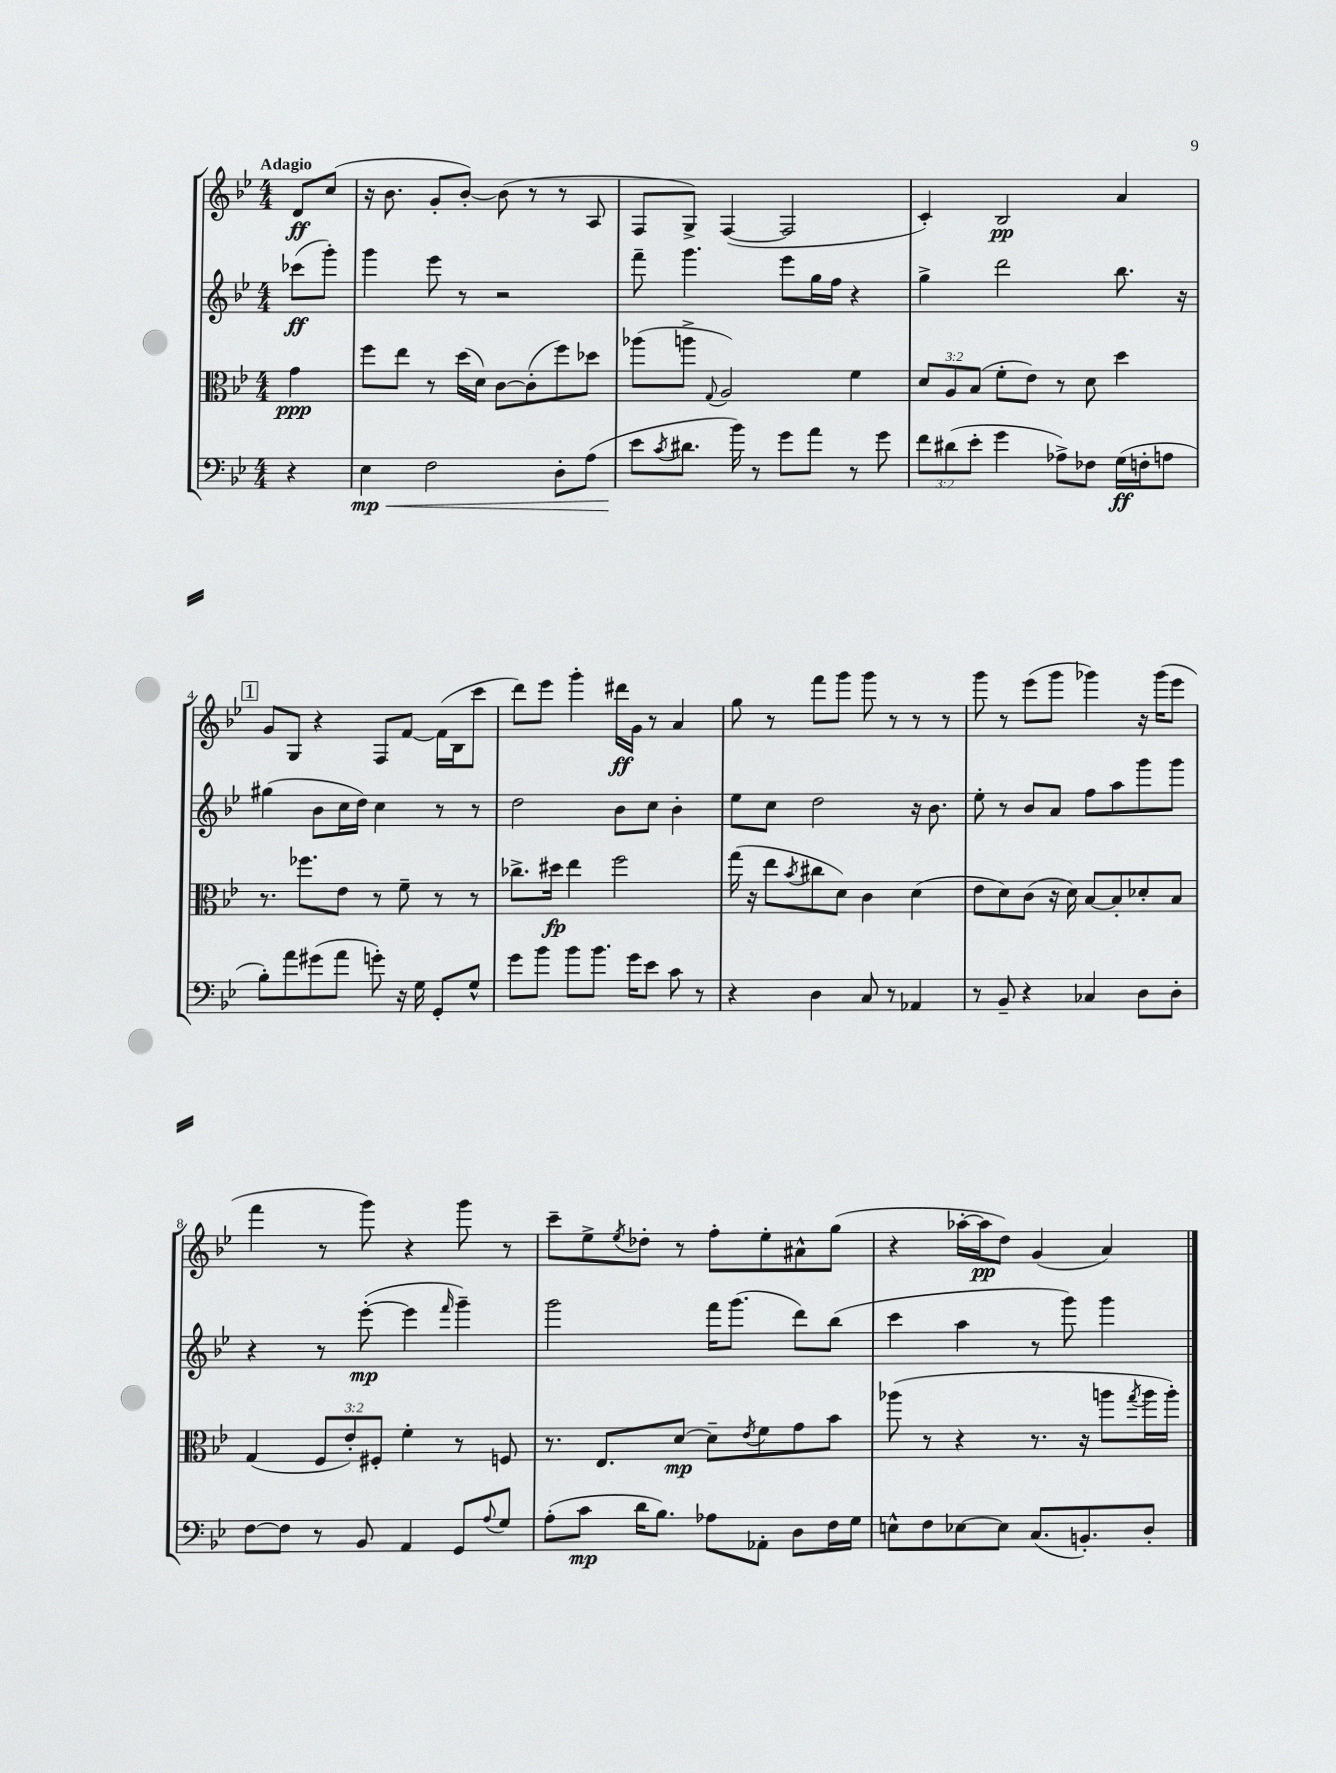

**kern	**kern	**kern	**kern
*staff4	*staff3	*staff2	*staff1
*clefF4	*clefC3	*clefG2	*clefG2
*k[b-e-]	*k[b-e-]	*k[b-e-]	*k[b-e-]
*M4/4	*M4/4	*M4/4	*M4/4
4r	4g\	(8ccc-\L	8d/L
.	.	8ggg'\J)	(8cc/J
=	=	=	=
4E-\	8ff\L	4ggg\	16r
.	.	.	8.b-\
.	8ee-\J	.	.
2F\	8r	8eee-\	8g'/L
.	(16dd\LL	8r	[8b-'/J)
.	16d\JJ)	.	.
.	[8c\L	2r	(8b-\]
.	(8c'\]	.	8r
8D'\L	8ff\)	.	8r
(8A\J	8dd-\J	.	8A/
=	=	=	=
8e-\L	(8aa-\L	8fff~\	8F/L
8qc/	.	.	.
8.d#\J	8aa^\J	4.ggg\	8G^/J)
.	8qqG/	.	.
.	2A/)	.	([4F/
16b-\)	.	.	.
8r	.	.	.
8g\L	.	8eee-\L	2F/]
8a\J	.	16gg\L	.
.	.	16ff\JJ	.
8r	4f\	4r	.
8g\	.	.	.
=	=	=	=
12f\L	12d/L	4gg^\	4c'/)
(12d#\	12A/	.	.
12e-'\J	(12B-/J	.	.
4g\	8f'\L	2ddd\	2B-/
.	8e-\J)	.	.
8A-^\L)	8r	.	.
8F-\J	8d\	.	.
(16G\LL	4dd\	8.bb-\	4a/
16F'\J	.	.	.
8A\J	.	.	.
.	.	16r	.
=	=	=	=
8B-'\L)	8.r	(4gg#\	8g/L
8a\	.	.	8G/J
.	8.ff-\L	.	.
(8g#\	.	8b-\L	4r
8a\J	8e-\J	16cc\L	.
.	.	16dd\JJ)	.
8g'\)	8r	4cc\	8F/L
16r	8f~\	.	[8f/J
16G\	.	.	.
8GG'/L	8r	8r	(16f\]LL
.	.	.	16B-\J
8G^^/J	8r	8r	8ccc\J
=	=	=	=
8g\L	8.cc-^\L	2dd\	8ddd\L)
8b-\J	.	.	8eee-\J
.	16dd#\Jk	.	.
8b-\L	4ee-\	.	4ggg'\
8.b-\J	.	.	.
.	2ff\	8b-\L	16ddd#\LL
16g\LK	.	.	16g\JJ
8e-\J	.	8cc\J	8r
8c\	.	4b-'\	4a/
8r	.	.	.
=	=	=	=
4r	(16gg\	8ee-\L	8gg\
.	16r	.	.
.	8ee-\L	8cc\J	8r
.	8qb-/	.	.
4D\	8cc#\	2dd\	8fff\L
.	8d\J)	.	8ggg\J
8C/	4c\	.	8ggg\
8r	.	.	8r
4AA-/	(4d\	16r	8r
.	.	8.b-\	.
.	.	.	8r
=	=	=	=
8r	8e-\L	8ee-'\	8ggg\
8BB-~/	8d\)	8r	8r
4r	(8c\J	8b-/L	(8eee-\L
.	16r	8a/J	8ggg\J
.	16d\)	.	.
4C-/	[8B-/L	8ff\L	4ggg-\)
.	8B-'/]	8aa\	.
8D\L	8d-'/	8ggg\	16r
.	.	.	(16ggg-\LK
8D'\J	8B-/J	8ggg\J	8eee-\J
=	=	=	=
[8F\L	(4G/	4r	4fff\
8F\]J	.	.	.
8r	12F/L	8r	8r
.	12e-'/)	.	.
8BB-/	.	([8eee-'\	8ggg\)
.	12F#'/J	.	.
4AA/	4f'\	4eee-\]	4r
.	.	16qqfff/	.
8GG/L	8r	4ggg~\)	8ggg\
8qqA/	.	.	.
8G/J	8F/	.	8r
=	=	=	=
(8A'\L	8.r	2ggg\	8ccc~\L
8c\J	.	.	8ee-^\
.	8.E-/L	.	.
.	.	.	8qee-/
16d\LK	.	.	8dd-'\J
8.B-\J)	.	.	.
.	[8d/J	.	8r
8A-\L	8d~\]L	16fff\LK	8ff'\L
.	.	(8.ggg\J	.
.	8qe-/	.	.
8AA-'\J	8f\	.	8ee-'\
8D\L	8g\	8ddd\L)	8a#^^\
16F\L	8b-\J	(8bb-\J	(8gg\J
16G\JJ	.	.	.
=	=	=	=
8E^^\L	(8aa-\	4ccc\	4r
8F\	8r	.	.
[8E-\	4r	4aa\	[16aa-'\LL
.	.	.	16aa-\]J
8E-\]J	.	.	8dd\J)
(8.C/L	8.r	8r	(4g/
.	.	8ggg\)	.
8.BB'/)	16r	.	.
.	8aa\L	4ggg\	4a/)
.	8qgg/	.	.
8D'/J	16aa\L	.	.
.	16aa'\JJ)	.	.
==	==	==	==
*-	*-	*-	*-
